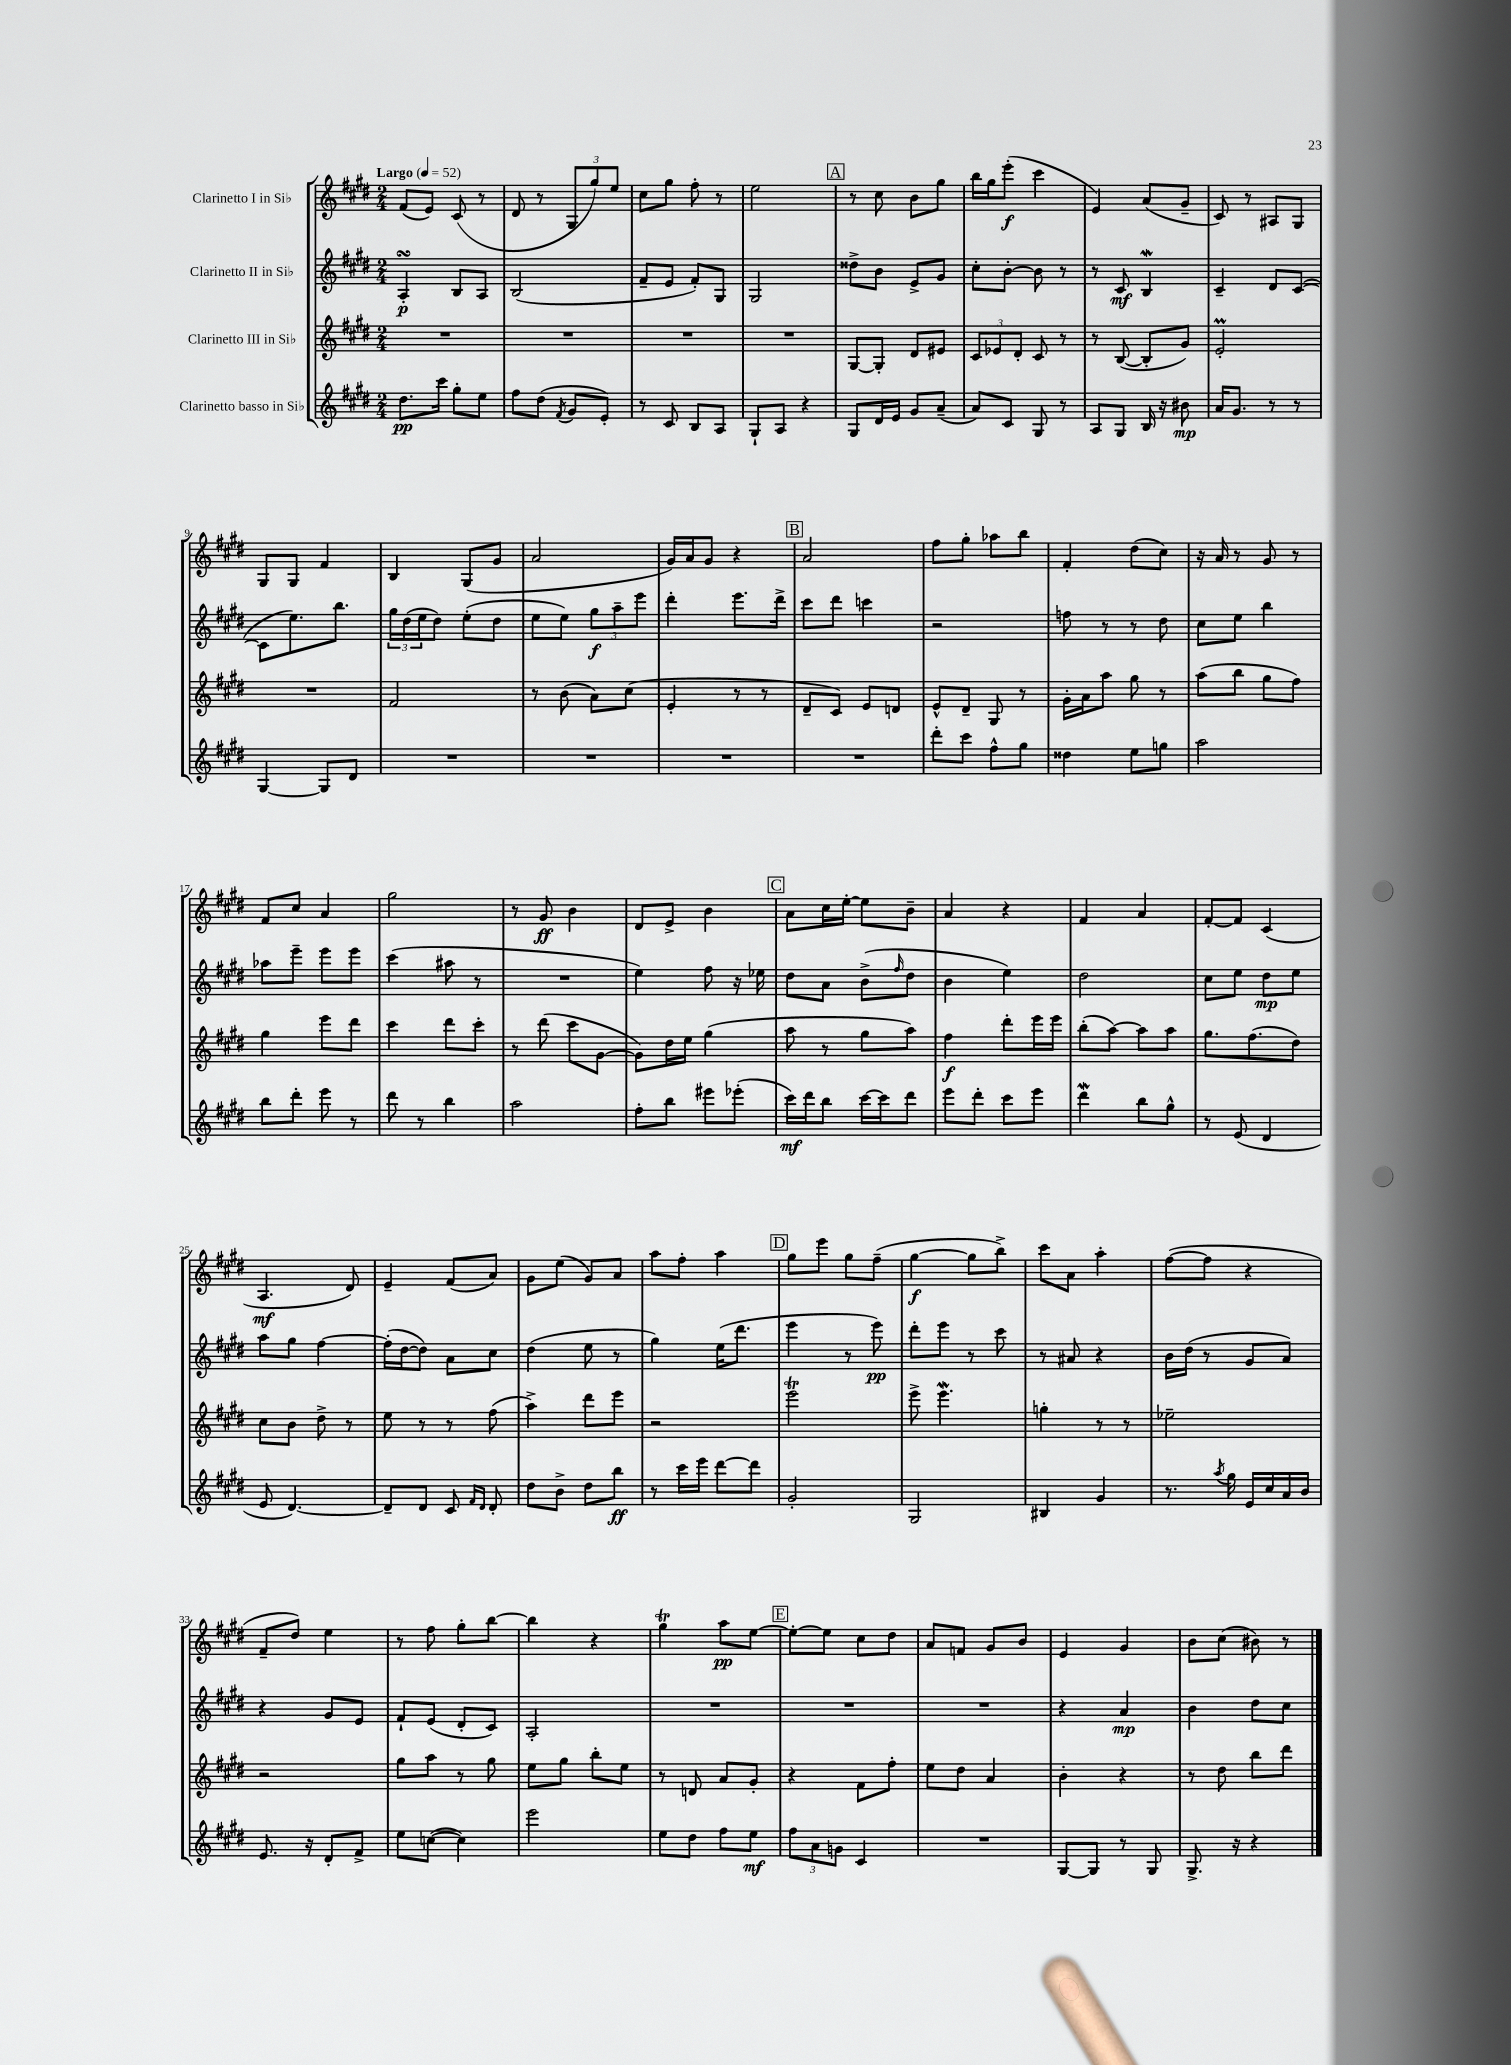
<<
\new StaffGroup <<
\new Staff = "s0" \with { instrumentName = "Clarinetto I in Sib" } {
    \clef treble \key e \major \numericTimeSignature \time 2/4 \tempo "Largo" 4 = 52
    fis'8( e'8) cis'8( r8 |
    dis'8 r8 \tuplet 3/2 { gis8 gis''8) e''8 } |
    cis''8 gis''8 fis''8-. r8 |
    e''2 |
    \mark \markup { \box "A" } r8 cis''8 b'8 gis''8 |
    b''16 gis''16 e'''8-.\f( cis'''4 |
    e'4) a'8( gis'8-- |
    cis'8) r8 ais8 gis8 |
    gis8 gis8 fis'4 |
    b4 gis8( gis'8 |
    a'2 |
    gis'16) a'16 gis'8 r4 |
    \mark \markup { \box "B" } a'2 |
    fis''8 gis''8-. aes''8 b''8 |
    fis'4-. dis''8( cis''8) |
    r16 a'16 r8 gis'8 r8 |
    fis'8 cis''8 a'4 |
    gis''2 |
    r8 gis'8\ff b'4 |
    dis'8 e'8-> b'4 |
    \mark \markup { \box "C" } a'8 cis''16 e''16~-. e''8 b'8-- |
    a'4 r4 |
    fis'4 a'4 |
    fis'8~-. fis'8 cis'4( |
    a4.\mf dis'8) |
    e'4-- fis'8( a'8) |
    gis'8 e''8( gis'8) a'8 |
    a''8 fis''8-. a''4 |
    \mark \markup { \box "D" } gis''8 e'''8 gis''8 fis''8--( |
    gis''4~\f gis''8 b''8->) |
    cis'''8 a'8 a''4-. |
    fis''8~( fis''8 r4 |
    fis'8-- dis''8) e''4 |
    r8 fis''8 gis''8-. b''8~ |
    b''4 r4 |
    gis''4\trill a''8\pp e''8~ |
    \mark \markup { \box "E" } e''8~-. e''8 cis''8 dis''8 |
    a'8 f'8 gis'8 b'8 |
    e'4 gis'4 |
    b'8 cis''8( bis'8) r8 \bar "|." |
}
\new Staff = "s1" \with { instrumentName = "Clarinetto II in Sib" } {
    \clef treble \key e \major \numericTimeSignature \time 2/4
    a4-.\turn\p b8 a8 |
    b2( |
    fis'8-- e'8 fis'8-.) gis8 |
    gis2 |
    \mark \markup { \box "A" } disis''8-> b'8 e'8-> gis'8 |
    cis''8-. b'8~-. b'8 r8 |
    r8 cis'8\mf b4\mordent |
    cis'4-- dis'8 cis'8~( |
    cis'8 e''8.) b''8. |
    \tuplet 3/2 { gis''16 dis''16( e''16 } dis''8) e''8-.( dis''8 |
    e''8 e''8) \tuplet 3/2 { gis''8\f a''8-- e'''8 } |
    dis'''4-. e'''8. dis'''16-> |
    \mark \markup { \box "B" } cis'''8 dis'''8 c'''4 |
    r2 |
    f''8 r8 r8 dis''8 |
    cis''8 e''8 b''4 |
    aes''8 e'''8-- e'''8 e'''8 |
    cis'''4( ais''8 r8 |
    R2 |
    e''4) fis''8 r16 ees''16 |
    \mark \markup { \box "C" } dis''8 a'8 b'8->( \grace { fis''16 } dis''8 |
    b'4 e''4) |
    dis''2 |
    cis''8 e''8 dis''8\mp e''8 |
    a''8 gis''8 fis''4~ |
    fis''16-.( dis''16~ dis''8) a'8 cis''8 |
    dis''4( e''8 r8 |
    gis''4) e''16( dis'''8. |
    \mark \markup { \box "D" } e'''4 r8 e'''8\pp) |
    dis'''8-. e'''8 r8 cis'''8 |
    r8 ais'8 r4 |
    b'16 dis''16( r8 gis'8 a'8) |
    r4 gis'8 e'8 |
    fis'8-! e'8( dis'8-. cis'8) |
    a2-. |
    R2 |
    \mark \markup { \box "E" } R2 |
    R2 |
    r4 a'4\mp |
    b'4 dis''8 cis''8 \bar "|." |
}
\new Staff = "s2" \with { instrumentName = "Clarinetto III in Sib" } {
    \clef treble \key e \major \numericTimeSignature \time 2/4
    R2 |
    R2 |
    R2 |
    R2 |
    \mark \markup { \box "A" } gis8~ gis8-. dis'8 eis'8 |
    \tuplet 3/2 { cis'8 ees'8 dis'8-. } cis'8 r8 |
    r8 b8~( b8-. gis'8) |
    e'2-.\prall |
    R2 |
    fis'2 |
    r8 b'8( a'8) cis''8( |
    e'4-. r8 r8 |
    \mark \markup { \box "B" } dis'8-- cis'8) e'8 d'8 |
    e'8-^ dis'8-- gis8 r8 |
    gis'16-. a'16 a''8 gis''8 r8 |
    a''8( b''8 gis''8 fis''8) |
    gis''4 e'''8 dis'''8 |
    cis'''4 dis'''8 cis'''8-. |
    r8 dis'''8( cis'''8 gis'8~ |
    gis'8) dis''16 e''16 gis''4( |
    \mark \markup { \box "C" } a''8 r8 gis''8 a''8) |
    fis''4\f dis'''8-. e'''16 e'''16 |
    b''8-.( a''8~) a''8 a''8 |
    gis''8. fis''8.( dis''8) |
    cis''8 b'8 dis''8-> r8 |
    e''8 r8 r8 fis''8( |
    a''4->) dis'''8 e'''8 |
    r2 |
    \mark \markup { \box "D" } e'''2\trill |
    e'''8-> e'''4.\mordent |
    g''4-. r8 r8 |
    ees''2-- |
    r2 |
    gis''8 a''8 r8 gis''8 |
    e''8 gis''8 b''8-. e''8 |
    r8 d'8 a'8 gis'8-. |
    \mark \markup { \box "E" } r4 fis'8 fis''8-. |
    e''8 dis''8 a'4 |
    b'4-. r4 |
    r8 dis''8 b''8 dis'''8 \bar "|." |
}
\new Staff = "s3" \with { instrumentName = "Clarinetto basso in Sib" } {
    \clef treble \key e \major \numericTimeSignature \time 2/4
    dis''8.\pp cis'''16 gis''8-. e''8 |
    fis''8 dis''8( \acciaccatura { fis'8 } gis'8 e'8-.) |
    r8 cis'8 b8 a8 |
    gis8-! a8 r4 |
    \mark \markup { \box "A" } gis8 dis'16 e'16 gis'8 a'8--( |
    a'8) cis'8 gis8 r8 |
    a8 gis8 b16 r16 bis'8\mp |
    a'16 gis'8. r8 r8 |
    gis4~ gis8 dis'8 |
    R2 |
    R2 |
    R2 |
    \mark \markup { \box "B" } R2 |
    dis'''8-. cis'''8 fis''8-^ gis''8 |
    disis''4 e''8 g''8 |
    a''2 |
    b''8 dis'''8-. e'''8 r8 |
    dis'''8 r8 b''4 |
    a''2 |
    fis''8-. b''8 eis'''8 ees'''8-.( |
    \mark \markup { \box "C" } cis'''16\mf) dis'''16 b''8 cis'''16~ cis'''16 dis'''8 |
    e'''8 dis'''8-. cis'''8 e'''8 |
    dis'''4\mordent b''8 gis''8-^ |
    r8 e'8( dis'4 |
    e'8 dis'4.~) |
    dis'8-- dis'8 cis'8 \grace { fis'16 dis'16 } dis'8-. |
    dis''8 b'8-> dis''8 b''8\ff |
    r8 cis'''16 e'''16 dis'''8~ dis'''8 |
    \mark \markup { \box "D" } gis'2-. |
    gis2 |
    bis4 gis'4 |
    r8. \acciaccatura { a''8 } gis''16 e'16 cis''16 a'16 b'16 |
    e'8. r16 dis'8-. fis'8-> |
    e''8 c''8~( c''4) |
    e'''2 |
    e''8 dis''8 fis''8 e''8\mf |
    \mark \markup { \box "E" } \tuplet 3/2 { fis''8 a'8 g'8 } cis'4 |
    R2 |
    gis8~ gis8 r8 gis8 |
    gis8.-> r16 r4 \bar "|." |
}
>>
>>
